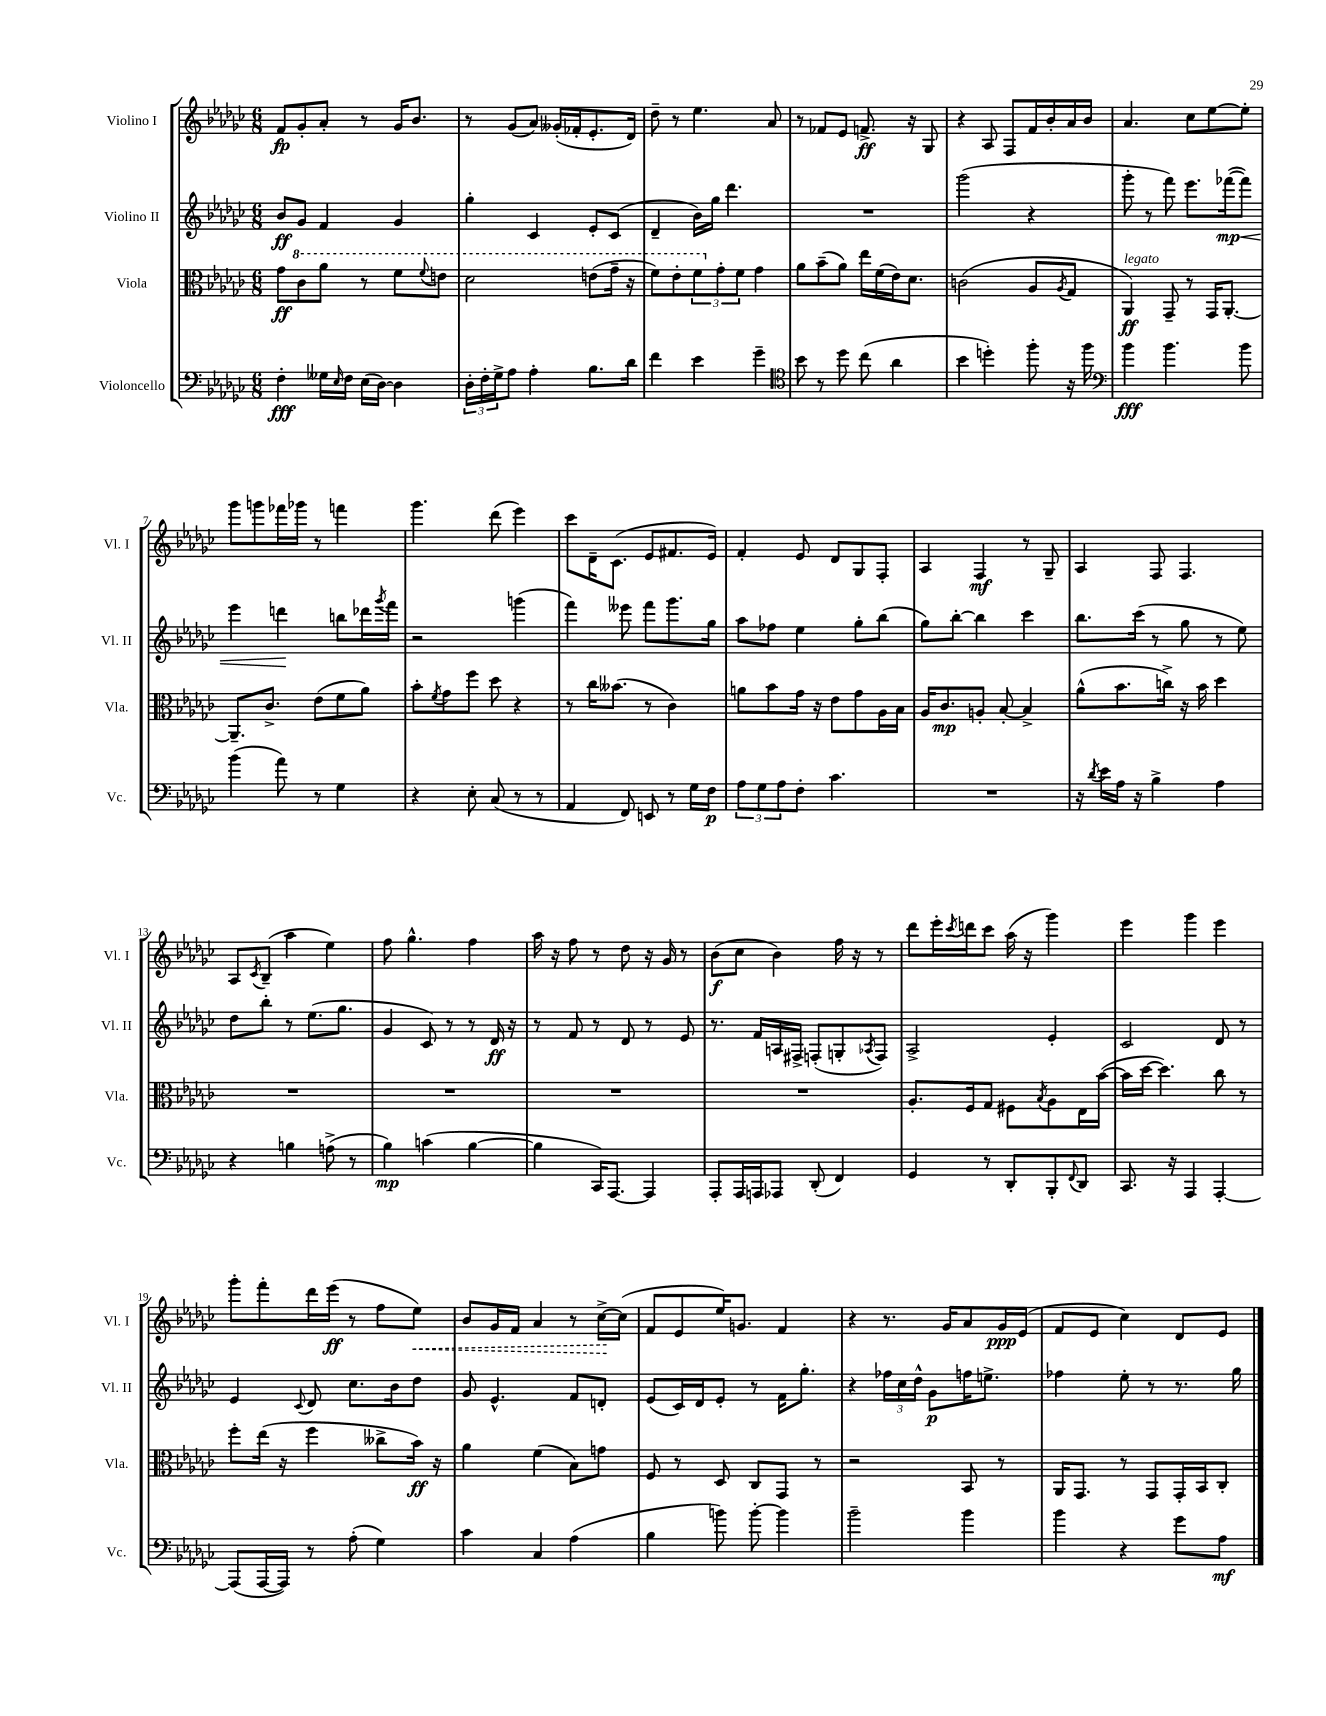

**kern	**dynam	**kern	**dynam	**kern	**dynam	**kern	**dynam
*part4	*part4	*part3	*part3	*part2	*part2	*part1	*part1
*staff4	*staff4	*staff3	*staff3	*staff2	*staff2	*staff1	*staff1
*I"Violoncello	*	*I"Viola	*	*I"Violino II	*	*I"Violino I	*
*I'Vc.	*	*I'Vla.	*	*I'Vl. II	*	*I'Vl. I	*
*clefF4	*	*clefC3	*	*clefG2	*	*clefG2	*
*k[b-e-a-d-g-c-]	*	*k[b-e-a-d-g-c-]	*	*k[b-e-a-d-g-c-]	*	*k[b-e-a-d-g-c-]	*
*M6/8	*	*M6/8	*	*M6/8	*	*M6/8	*
=1	=1	=1	=1	=1	=1	=1	=1
4F'\	fff	8g-\L	ff	8b-/L	ff	8f/L	fp
*	*	*8va	*	*	*	*	*
.	.	8cc-\	.	8g-/J	.	8g-'/	.
16G--X\LL	.	8aa-\J	.	4f/	.	8a-'/J	.
16qqE-/	.	.	.	.	.	.	.
16F\JJ	.	.	.	.	.	.	.
(16E-\LL	.	8r	.	.	.	8r	.
[16D-\JJ)	.	.	.	.	.	.	.
4D-\]	.	8ff\L	.	4g-/	.	16g-/KL	.
.	.	.	.	.	.	8.b-/J	.
.	.	8qqff/	.	.	.	.	.
.	.	8een\J	.	.	.	.	.
=2	=2	=2	=2	=2	=2	=2	=2
24D-'\LL	.	2dd-\	.	4gg-'\	.	8r	.
24F'\	.	.	.	.	.	.	.
24G-^\J	.	.	.	.	.	.	.
8A-\J	.	.	.	.	.	(8g-/L	.
4A-'\	.	.	.	4c-/	.	8a-/J)	.
.	.	.	.	.	.	(16g--X'/LL	.
.	.	.	.	.	.	16f-X'/J	.
8.B-\L	.	(8een\L	.	8e-'/L	.	8.e-'/	.
.	.	16gg-~\Jk	.	(8c-/J	.	.	.
16d-\Jk	.	16r	.	.	.	16d-/Jk)	.
=3	=3	=3	=3	=3	=3	=3	=3
4f\	.	8ff\L)	.	4d-~/	.	8dd-~\	.
.	.	8ee-'\	.	.	.	8r	.
4e-\	.	12ff\	.	16b-\LL)	.	4.ee-\	.
.	.	.	.	16gg-\JJ	.	.	.
*	*	*X8va	*	*	*	*	*
.	.	12g-'\	.	.	.	.	.
.	.	.	.	4.ddd-\	.	.	.
.	.	12f\J	.	.	.	.	.
4g-~\	.	4g-\	.	.	.	.	.
.	.	.	.	.	.	8a-/	.
=4	=4	=4	=4	=4	=4	=4	=4
*clefC4	*	*	*	*	*	*	*
8b-\	.	8a-\L	.	2.r	.	8r	.
8r	.	(8b-~\	.	.	.	8f-X/L	.
8dd-\	.	8a-\J)	.	.	.	8e-/J	.
(8cc-\	.	16ee-\LL	.	.	.	8.fn^/	ff
.	.	(16f\	.	.	.	.	.
4a-\	.	16e-\J)	.	.	.	.	.
.	.	8.d-\J	.	.	.	16r	.
.	.	.	.	.	.	8G-/	.
=5	=5	=5	=5	=5	=5	=5	=5
4b-\	.	(2cn\	.	(2ggg-\	.	4r	.
4ddn'\)	.	.	.	.	.	8A-/	.
.	.	.	.	.	.	8F/L	.
8ff'\	.	8A-/L	.	4r	.	16f/L	.
.	.	.	.	.	.	16b-'/	.
.	.	8qA-/	.	.	.	.	.
16r	.	8G-/J	.	.	.	16a-/	.
16ff\	.	.	.	.	.	16b-/JJ	.
=6	=6	=6	=6	=6	=6	=6	=6
*clefF4	*	*	*	*	*	*	*
!	!	!LO:TX:a:i:t=legato	!	!	!	!	!
4b-\	fff	4AA-/)	ff	8ggg-'\	.	4.a-/	.
.	.	.	.	8r	.	.	.
4.b-\	.	8GG-~/	.	8fff\)	.	.	.
.	.	8r	.	8.eee-\L	.	8cc-\L	.
.	.	16GG-/KL	.	.	.	[8ee-\	.
.	.	[8.AA-'/J	.	([16fff-X\k	mp	.	.
!	!	!	!	!	!LO:HP:b	!	!
8b-\	.	.	.	8fff-\J])	<	8ee-'\J]	.
!!LO:LB:g=z
=7	=7	=7	=7	=7	=7	=7	=7
(4b-\	.	8.AA-~/L]	.	4eee-\	.	8ggg-\L	.
.	.	.	.	.	.	8gggn\	.
.	.	8.c-^/J	.	.	.	.	.
8a-\)	.	.	.	4dddn\	.	16fff-X\L	.
.	.	.	.	.	.	16ggg-X\JJ	.
8r	.	(8e-\L	.	.	.	8r	.
4G-\	.	8f\	.	8bbn\L	[	4fffn\	.
.	.	8a-\J)	.	16ddd-X\L	.	.	.
.	.	.	.	8qggg-/	.	.	.
.	.	.	.	16fff\JJ	.	.	.
=8	=8	=8	=8	=8	=8	=8	=8
4r	.	8b-'\L	.	2r	.	4.ggg-\	.
.	.	8qf/	.	.	.	.	.
.	.	8g-\	.	.	.	.	.
8E-'\	.	8ff\J	.	.	.	.	.
(8C-/	.	8dd-\	.	.	.	(8ddd-\	.
8r	.	4r	.	(4gggn\	.	4eee-\)	.
8r	.	.	.	.	.	.	.
=9	=9	=9	=9	=9	=9	=9	=9
4AA-/	.	8r	.	4fff\)	.	8ccc-\L	.
.	.	16cc-\KL	.	.	.	16d-~\K	.
.	.	(8.b--X\J	.	.	.	(8.c-\J	.
8FF/)	.	.	.	8eee--X\	.	.	.
8EEn/	.	8r	.	8fff\L	.	8e-/L	.
8r	.	4c-\)	.	8.ggg-\	.	8.f#X/	.
16G-\LL	.	.	.	.	.	.	.
16F\JJ	p	.	.	16gg-\Jk	.	16e-/Jk)	.
=10	=10	=10	=10	=10	=10	=10	=10
12A-\L	.	8an\L	.	8aa-\L	.	4f'/	.
12G-\	.	.	.	.	.	.	.
.	.	8b-\	.	8ff-X\J	.	.	.
12A-\	.	.	.	.	.	.	.
8F'\J	.	16g-\Jk	.	4ee-\	.	8e-/	.
.	.	16r	.	.	.	.	.
4.c-\	.	8e-\L	.	.	.	8d-/L	.
.	.	8g-\	.	8gg-'\L	.	8G-/	.
.	.	16A-\L	.	(8bb-\J	.	8F'/J	.
.	.	16B-\JJ	.	.	.	.	.
=11	=11	=11	=11	=11	=11	=11	=11
2.r	.	16A-/KL	.	8gg-\L)	.	4A-/	.
.	.	8.c-/	mp	.	.	.	.
.	.	.	.	[8bb-'\J	.	.	.
.	.	8An'/J	.	4bb-\]	.	4F/	mf
.	.	[8B-'/	.	.	.	.	.
.	.	4B-^/]	.	4ccc-\	.	8r	.
.	.	.	.	.	.	8G-~/	.
=12	=12	=12	=12	=12	=12	=12	=12
16r	.	(8a-^^\L	.	8.bb-\L	.	4A-/	.
8qd-/	.	.	.	.	.	.	.
16e-\LL	.	.	.	.	.	.	.
16A-\JJ	.	8.b-\	.	.	.	.	.
16r	.	.	.	(16ccc-\Jk	.	.	.
4B-^\	.	.	.	8r	.	8F/	.
.	.	16ccn^\Jk)	.	.	.	.	.
.	.	16r	.	8gg-\	.	4.F/	.
.	.	16b-\	.	.	.	.	.
4A-\	.	4dd-\	.	8r	.	.	.
.	.	.	.	8ee-\)	.	.	.
!!LO:LB:g=z
=13	=13	=13	=13	=13	=13	=13	=13
4r	.	2.r	.	8dd-\L	.	8A-/L	.
.	.	.	.	.	.	8qc-/	.
.	.	.	.	8bb-'\J	.	(8B-~/J	.
4Bn\	.	.	.	8r	.	4aa-\	.
.	.	.	.	(8.ee-\L	.	.	.
(8An^\	.	.	.	.	.	4ee-\)	.
.	.	.	.	8.gg-\J	.	.	.
8r	.	.	.	.	.	.	.
=14	=14	=14	=14	=14	=14	=14	=14
4B-\)	mp	2.r	.	4g-/	.	8ff\	.
.	.	.	.	.	.	4.gg-^^\	.
(4cn\	.	.	.	8c-/)	.	.	.
.	.	.	.	8r	.	.	.
[4B-\	.	.	.	8r	.	4ff\	.
.	.	.	.	16d-/	ff	.	.
.	.	.	.	16r	.	.	.
=15	=15	=15	=15	=15	=15	=15	=15
4B-\]	.	2.r	.	8r	.	16aa-\	.
.	.	.	.	.	.	16r	.
.	.	.	.	8f/	.	8ff\	.
16CC-/KL)	.	.	.	8r	.	8r	.
[8.AAA-/J	.	.	.	.	.	.	.
.	.	.	.	8d-/	.	8dd-\	.
4AAA-/]	.	.	.	8r	.	16r	.
.	.	.	.	.	.	16g-/	.
.	.	.	.	8e-/	.	8r	.
=16	=16	=16	=16	=16	=16	=16	=16
8AAA-'/L	.	2.r	.	8.r	.	(8b-\L	f
16AAA-/L	.	.	.	.	.	8cc-\J	.
16AAAn/J	.	.	.	16f/LL	.	.	.
8AAA-X/J	.	.	.	16An/	.	4b-\)	.
.	.	.	.	16F#X^/JJ	.	.	.
(8DD-'/	.	.	.	(8Fn'/L	.	.	.
4FF/)	.	.	.	8Gn'/	.	16ff\	.
.	.	.	.	.	.	16r	.
.	.	.	.	8qA-X/	.	.	.
.	.	.	.	8F/J)	.	8r	.
=17	=17	=17	=17	=17	=17	=17	=17
4GG-/	.	8.A-'/L	.	2A-^/	.	8ddd-\L	.
.	.	.	.	.	.	16eee-'\L	.
.	.	.	.	.	.	8qccc-/	.
.	.	16F/k	.	.	.	16dddn\J	.
8r	.	8G-/J	.	.	.	8ccc-\J	.
8DD-'/L	.	8F#X\L	.	.	.	(16aa-\	.
.	.	.	.	.	.	16r	.
.	.	8qB-/	.	.	.	.	.
8BBB-'/	.	8A-\	.	4e-'/	.	4ggg-\)	.
8qqFF/	.	.	.	.	.	.	.
8DD-/J	.	16E-\L	.	.	.	.	.
.	.	([16b-\JJ	.	.	.	.	.
=18	=18	=18	=18	=18	=18	=18	=18
8.CC-/	.	16b-\LL]	.	2c-/	.	4eee-\	.
.	.	[16dd-\JJ	.	.	.	.	.
.	.	4.dd-\])	.	.	.	.	.
16r	.	.	.	.	.	.	.
4AAA-/	.	.	.	.	.	4ggg-\	.
[4AAA-'/	.	8cc-\	.	8d-/	.	4eee-\	.
.	.	8r	.	8r	.	.	.
!!LO:LB:g=z
=19	=19	=19	=19	=19	=19	=19	=19
(8AAA-/L]	.	8ff'\L	.	4e-/	.	8ggg-'\L	.
[16AAA-/L	.	(16ee-\Jk	.	.	.	8fff'\	.
16AAA-/JJ])	.	16r	.	.	.	.	.
.	.	.	.	8qqc-/	.	.	.
8r	.	4ff\	.	8d-/	.	16ddd-\L	.
.	.	.	.	.	.	(16eee-\JJ	ff
(8A-'\	.	.	.	8.cc-\L	.	8r	.
4G-\)	.	8cc--X^\L	.	.	.	8ff\L	.
.	.	.	.	16b-\k	.	.	.
!	!	!	!	!	!	!	!LO:HP:b
.	.	16b-\Jk)	ff	8dd-\J	.	8ee-\J)	<
.	.	16r	.	.	.	.	.
=20	=20	=20	=20	=20	=20	=20	=20
4c-\	.	4a-\	.	8g-/	.	8b-/L	.
.	.	.	.	4.e-^^/	.	16g-/L	.
.	.	.	.	.	.	16f/JJ	.
4C-/	.	(4f\	.	.	.	4a-/	.
(4A-\	.	8B-\L)	.	8f/L	.	8r	.
.	.	8gn\J	.	8dn'/J	.	[16cc-^\LL	.
.	.	.	.	.	.	(16cc-\JJ]	[
=21	=21	=21	=21	=21	=21	=21	=21
4B-\	.	8F/	.	(8e-/L	.	8f/L	.
.	.	8r	.	16c-/L)	.	8e-/	.
.	.	.	.	16d-/J	.	.	.
8bn\)	.	8D-/	.	8e-'/J	.	16ee-/K)	.
.	.	.	.	.	.	8.gn/J	.
[8b'\	.	8C-/L	.	8r	.	.	.
4b\]	.	8GG-/J	.	16f\KL	.	4f/	.
.	.	.	.	8.gg-'\J	.	.	.
.	.	8r	.	.	.	.	.
=22	=22	=22	=22	=22	=22	=22	=22
2b-~\	.	2r	.	4r	.	4r	.
.	.	.	.	24ff-X\LL	.	8.r	.
.	.	.	.	24cc-\	.	.	.
.	.	.	.	24dd-^^\JJ	.	.	.
.	.	.	.	8g-\L	p	.	.
.	.	.	.	.	.	16g-/KL	.
4b-\	.	8BB-/	.	16ffn\K	.	8a-/	.
.	.	.	.	8.een^\J	.	.	.
.	.	8r	.	.	.	16g-/L	ppp
.	.	.	.	.	.	(16e-/JJ	.
=23	=23	=23	=23	=23	=23	=23	=23
4b-\	.	16AA-/KL	.	4ff-X\	.	8f/L	.
.	.	8.GG-/J	.	.	.	.	.
.	.	.	.	.	.	8e-/J	.
4r	.	8r	.	8ee-'\	.	4cc-\)	.
.	.	8GG-/L	.	8r	.	.	.
8g-\L	.	16GG-'/L	.	8.r	.	8d-/L	.
.	.	16BB-/J	.	.	.	.	.
8A-\J	mf	8C-'/J	.	.	.	8e-/J	.
.	.	.	.	16gg-\	.	.	.
==	==	==	==	==	==	==	==
*-	*-	*-	*-	*-	*-	*-	*-
